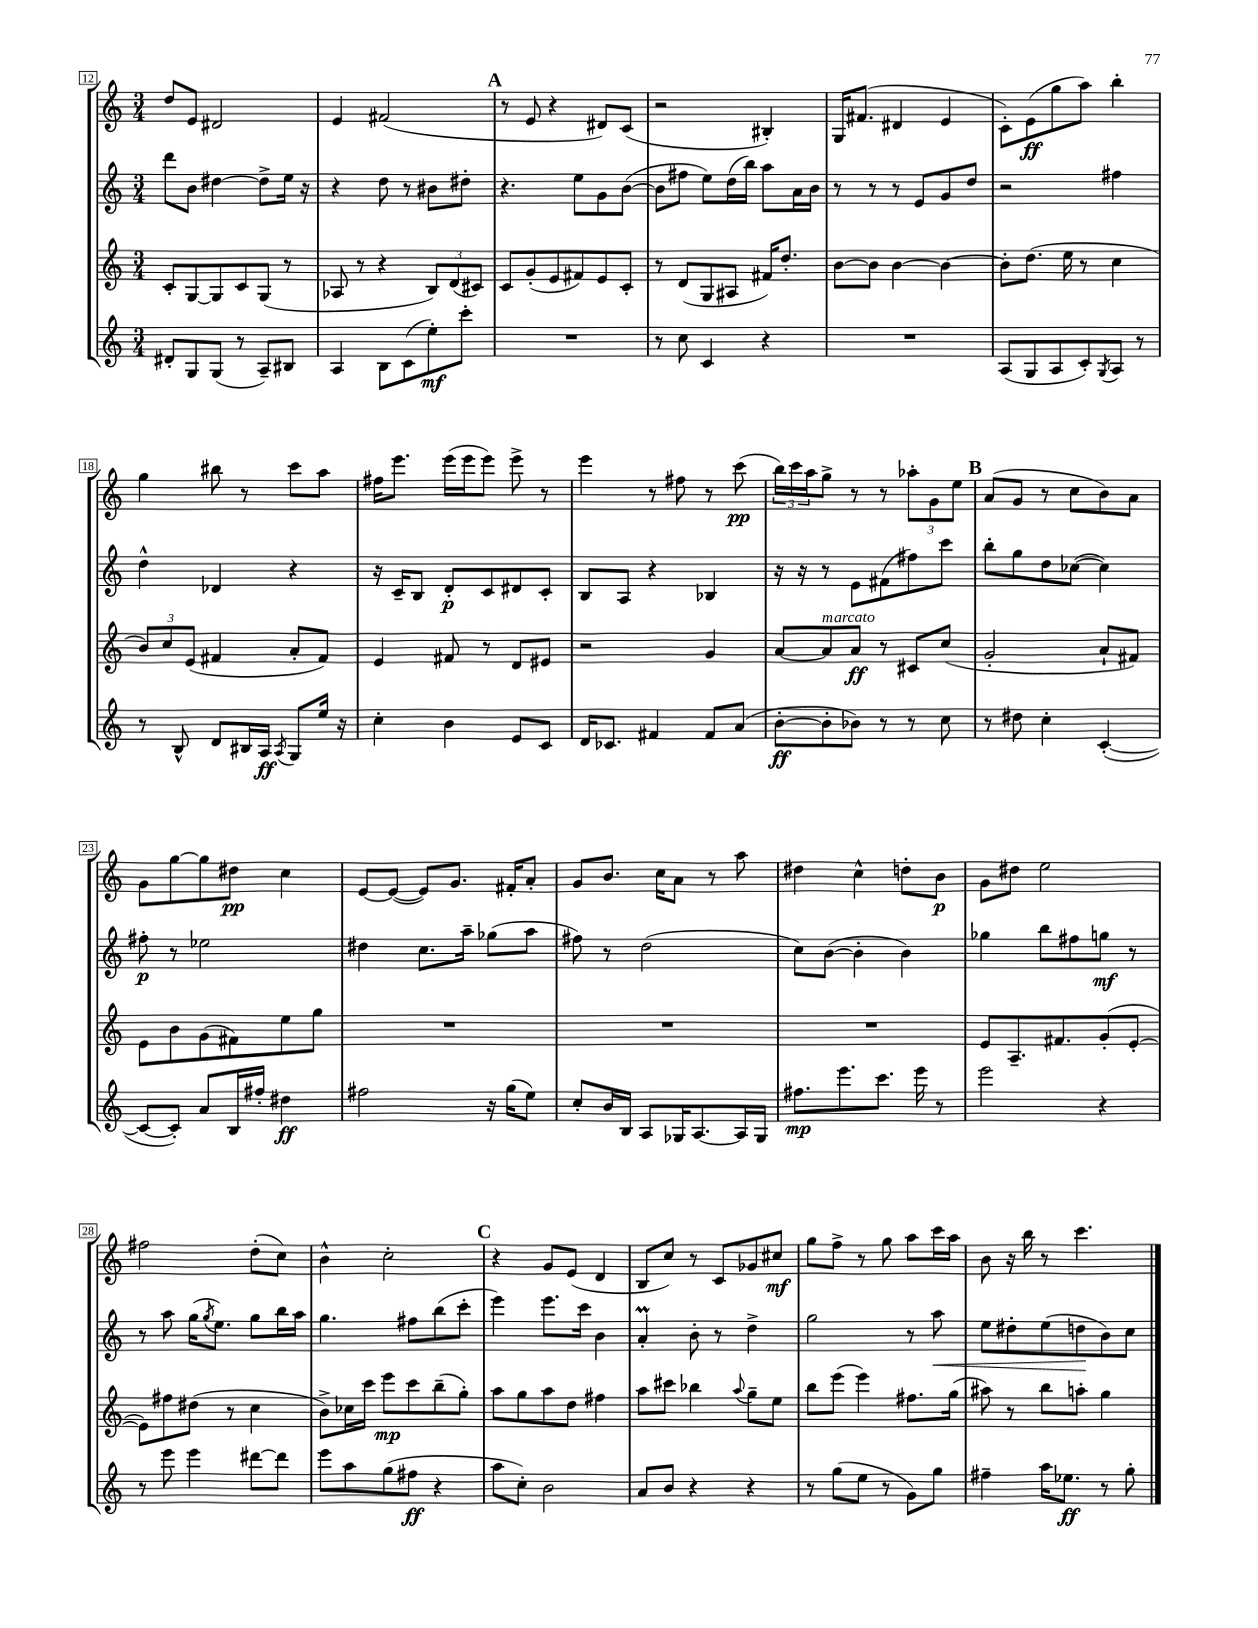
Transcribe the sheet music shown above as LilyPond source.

<<
\new StaffGroup <<
\new Staff = "s0" {
    \clef treble \key c \major \numericTimeSignature \time 3/4
    d''8 e'8 dis'2 |
    e'4 fis'2( |
    \mark \markup { \bold "A" } r8 e'8 r4 dis'8) c'8( |
    r2 bis4-.) |
    g16 fis'8.( dis'4 e'4 |
    c'8-.) e'8\ff( g''8 a''8) b''4-. |
    g''4 bis''8 r8 c'''8 a''8 |
    fis''16 e'''8. e'''16( e'''16 e'''8) e'''8-> r8 |
    e'''4 r8 fis''8 r8 c'''8\pp( |
    \tuplet 3/2 { b''16) c'''16 a''16 } g''8-> r8 r8 \tuplet 3/2 { aes''8-. g'8 e''8 } |
    \mark \markup { \bold "B" } a'8( g'8 r8 c''8 b'8) a'8 |
    g'8 g''8~ g''8 dis''8\pp c''4 |
    e'8~ e'8~( e'8) g'8. fis'16-. a'8-. |
    g'8 b'8. c''16 a'8 r8 a''8 |
    dis''4 c''4-^ d''8-. b'8\p |
    g'8 dis''8 e''2 |
    fis''2 d''8-.( c''8) |
    b'4-^ c''2-. |
    \mark \markup { \bold "C" } r4 g'8 e'8( d'4 |
    b8 c''8) r8 c'8 ges'8 cis''8\mf |
    g''8 f''8-> r8 g''8 a''8 c'''16 a''16 |
    b'8 r16 b''16 r8 c'''4. \bar "|." |
}
\new Staff = "s1" {
    \clef treble \key c \major \numericTimeSignature \time 3/4
    d'''8 b'8 dis''4~ dis''8-> e''16 r16 |
    r4 d''8 r8 bis'8 dis''8-. |
    \mark \markup { \bold "A" } r4. e''8 g'8 b'8~( |
    b'8 fis''8 e''8) d''16( b''16) a''8 a'16 b'16 |
    r8 r8 r8 e'8 g'8 d''8 |
    r2 fis''4 |
    d''4-^ des'4 r4 |
    r16 c'16-- b8 d'8-.\p c'8 dis'8 c'8-. |
    b8 a8 r4 bes4 |
    r16 r16 r8 e'8 fis'8( fis''8) c'''8 |
    \mark \markup { \bold "B" } b''8-. g''8 d''8 ces''8~( ces''4) |
    fis''8-.\p r8 ees''2 |
    dis''4 c''8. a''16-- ges''8( a''8 |
    fis''8) r8 d''2( |
    c''8) b'8~( b'4-. b'4) |
    ges''4 b''8 fis''8 g''8\mf r8 |
    r8 a''8 g''16( \acciaccatura { g''8 } e''8.) g''8 b''16 a''16 |
    g''4. fis''8 b''8( c'''8-. |
    \mark \markup { \bold "C" } e'''4) e'''8. c'''16 b'4 |
    a'4-.\prall b'8-. r8 d''4-> |
    g''2 r8 a''8\< |
    e''8 dis''8-. e''8( d''8\! b'8) c''8 \bar "|." |
}
\new Staff = "s2" {
    \clef treble \key c \major \numericTimeSignature \time 3/4
    c'8-. g8~ g8 c'8 g8( r8 |
    aes8 r8 r4 \tuplet 3/2 { b8) d'8( cis'8) } |
    \mark \markup { \bold "A" } c'8 g'8-.( e'8 fis'8) e'8 c'8-. |
    r8 d'8( g8 ais8 fis'16) d''8.-. |
    b'8~ b'8 b'4~ b'4~ |
    b'8-. d''8.( e''16 r8 c''4 |
    \tuplet 3/2 { b'8) c''8 e'8( } fis'4 a'8-. fis'8) |
    e'4 fis'8 r8 d'8 eis'8 |
    r2 g'4 |
    a'8~ a'8^\markup { \italic "marcato" } a'8\ff r8 cis'8 c''8( |
    \mark \markup { \bold "B" } g'2-. a'8-! fis'8) |
    e'8 b'8 g'8( fis'8) e''8 g''8 |
    R2. |
    R2. |
    R2. |
    e'8 a8.-- fis'8. g'8-.( e'8~-. |
    e'8) fis''8 dis''8( r8 c''4 |
    b'8->) ces''16 c'''16 e'''8\mp c'''8 b''8--( g''8-.) |
    \mark \markup { \bold "C" } a''8 g''8 a''8 d''8 fis''4 |
    a''8 cis'''8 bes''4 \appoggiatura { a''8 } g''8-- e''8 |
    b''8 e'''8( e'''4) fis''8. g''16( |
    ais''8) r8 b''8 a''8-. g''4 \bar "|." |
}
\new Staff = "s3" {
    \clef treble \key c \major \numericTimeSignature \time 3/4
    dis'8-. g8 g8( r8 a8--) bis8 |
    a4 b8 c'8( e''8-.\mf) c'''8-. |
    \mark \markup { \bold "A" } R2. |
    r8 c''8 c'4 r4 |
    R2. |
    a8( g8 a8 c'8-.) \acciaccatura { g8 } a8 r8 |
    r8 b8-^ d'8 bis16 a16\ff \acciaccatura { a8 } g8 e''16 r16 |
    c''4-. b'4 e'8 c'8 |
    d'16 ces'8. fis'4 fis'8 a'8( |
    b'8~-.\ff b'8-. bes'8) r8 r8 c''8 |
    \mark \markup { \bold "B" } r8 dis''8 c''4-. c'4~-.( |
    c'8~ c'8-.) a'8 b16 fis''16-. dis''4\ff |
    fis''2 r16 g''16( e''8) |
    c''8-. b'16 b16 a8 ges16 a8.~ a16 ges16 |
    fis''8.\mp e'''8. c'''8. e'''16 r8 |
    e'''2 r4 |
    r8 e'''8 e'''4 dis'''8~ dis'''8 |
    e'''8 a''8 g''8( fis''8\ff r4 |
    \mark \markup { \bold "C" } a''8 c''8-.) b'2 |
    a'8 b'8 r4 r4 |
    r8 g''8( e''8 r8 g'8) g''8 |
    fis''4-- a''16 ees''8.\ff r8 g''8-. \bar "|." |
}
>>
>>
\layout { \context { \Score currentBarNumber = #12 \override BarNumber.stencil = #(make-stencil-boxer 0.1 0.3 ly:text-interface::print) } }
